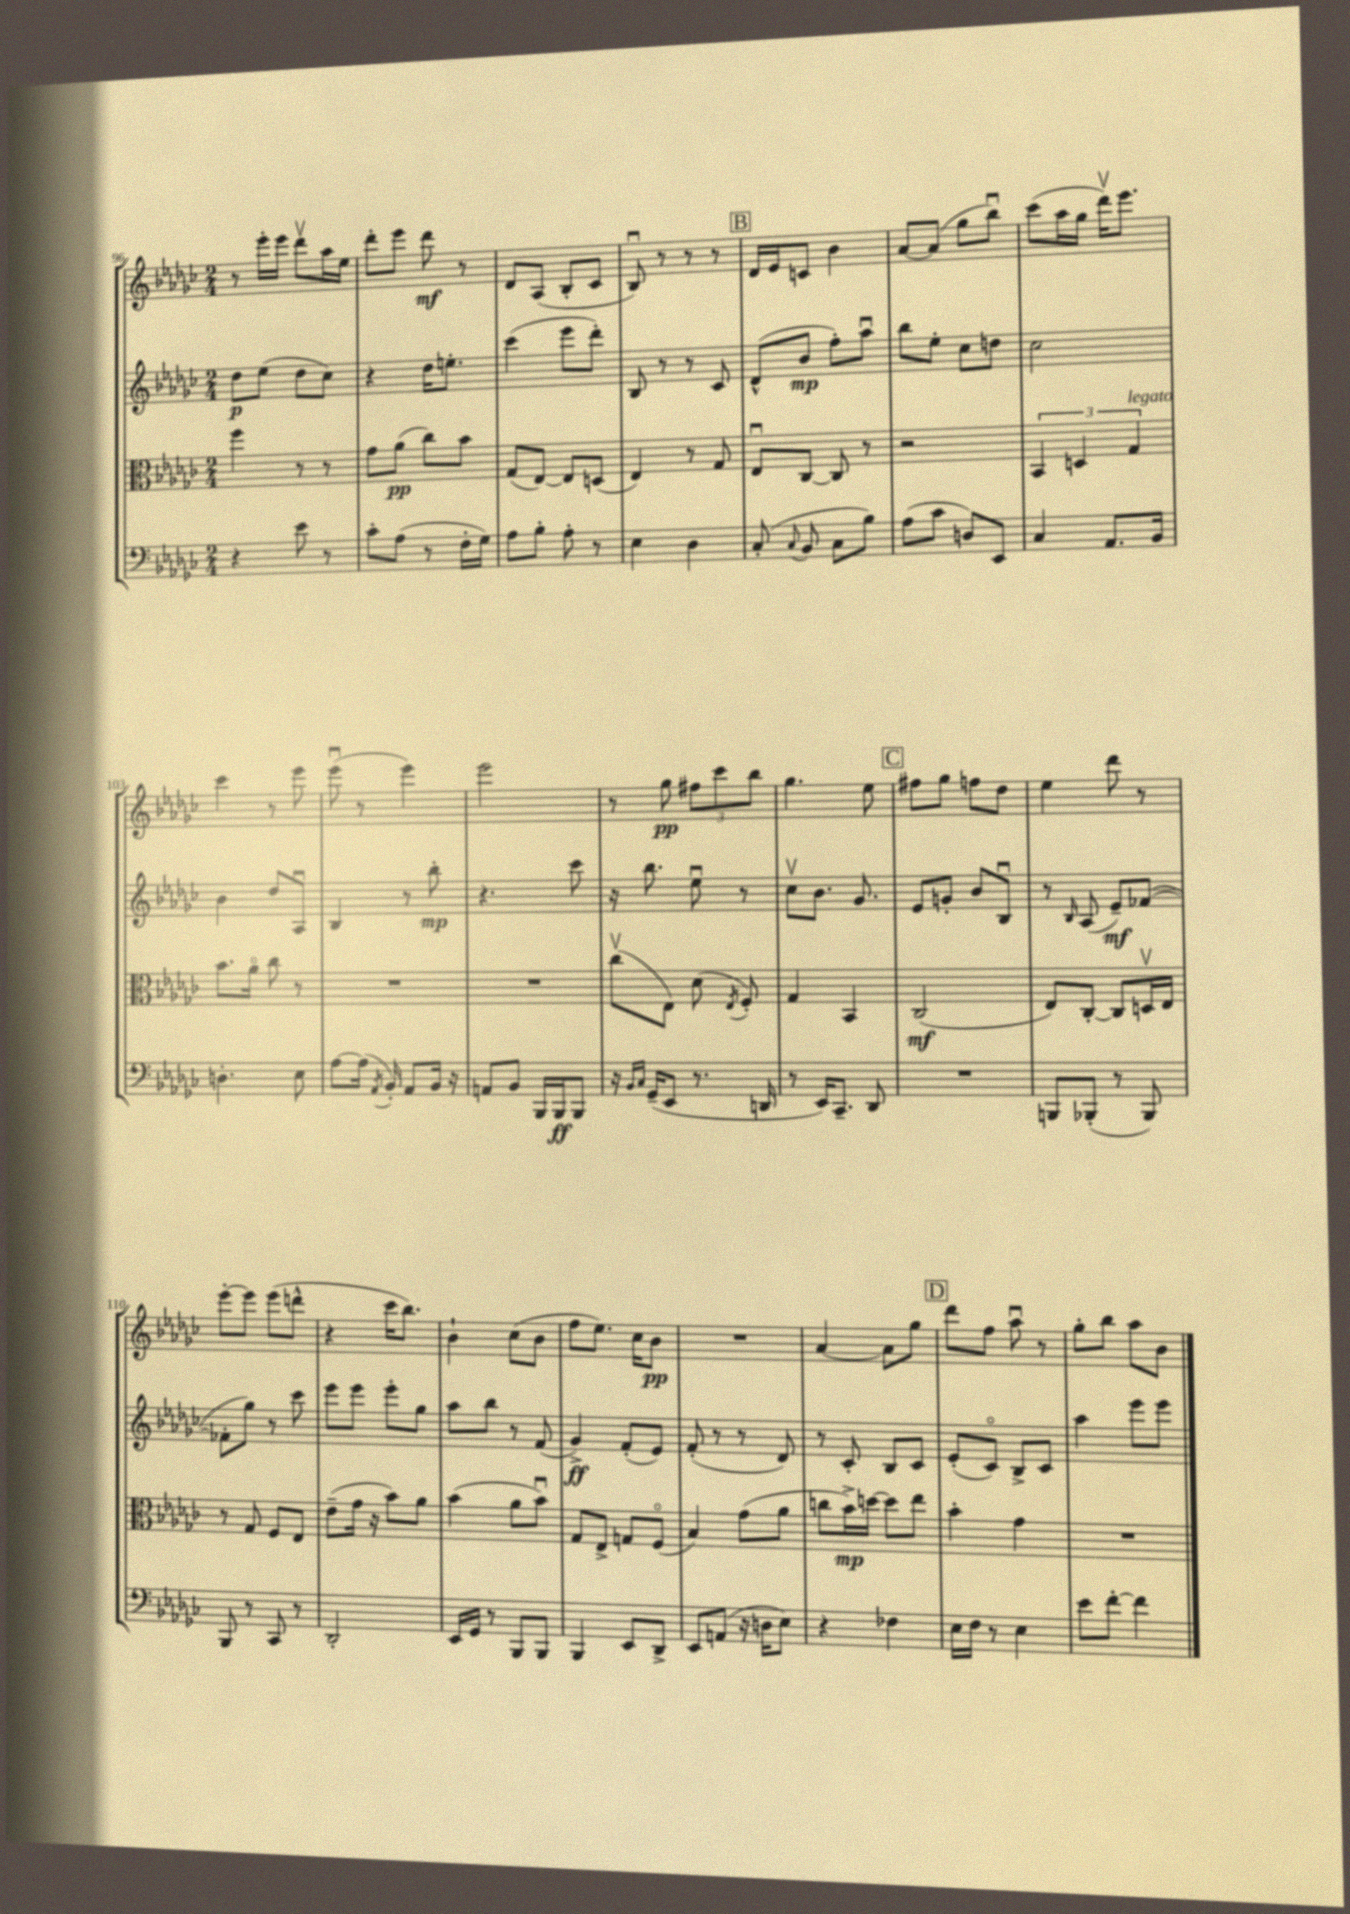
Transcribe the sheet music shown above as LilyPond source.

<<
\new StaffGroup <<
\new Staff = "s0" {
    \clef treble \key ges \major \numericTimeSignature \time 2/4
    \autoBeamOff r8 ees'''16[-. ees'''16] des'''8[\upbow aes''16 ees''16] |
    des'''8[-. ees'''8] des'''8\mf r8 |
    des'8[ aes8]( bes8[-. ces'8] |
    bes8\downbow) r8 r8 r8 |
    \mark \markup { \box "B" } des'16[ ees'16 c'8] bes'4 |
    aes'8[~ aes'8]( ges''8[ bes''8]\downbow) |
    ces'''8[( aes''16 ges''16] des'''16[\upbow) ees'''8.] |
    ces'''4 r8 ees'''8 |
    ees'''8\downbow( r8 ees'''4) |
    ees'''2 |
    r8 ges''8\pp \tuplet 3/2 { fis''8[ ces'''8 bes''8] } |
    ges''4. ees''8 |
    \mark \markup { \box "C" } fis''8[ ges''8] f''8[ des''8] |
    ees''4 des'''8 r8 |
    ees'''8[~-. ees'''8] ees'''8[( d'''8]-^ |
    r4 ces'''16[ bes''8.]) |
    bes'4-! ces''8[( bes'8] |
    f''8[ ees''8.]) ces''16[ bes'8]\pp |
    R2 |
    aes'4~ aes'8[ ges''8] |
    \mark \markup { \box "D" } des'''8[ f''8] aes''8\downbow r8 |
    ges''8[-. bes''8] aes''8[ bes'8] \bar "|." |
}
\new Staff = "s1" {
    \clef treble \key ges \major \numericTimeSignature \time 2/4
    \autoBeamOff des''8[\p ees''8]( des''8[ ces''8]) |
    r4 des''16[ e''8.]-. |
    ces'''4( ees'''8[ des'''8]-.) |
    bes8 r8 r8 ces'8 |
    \mark \markup { \box "B" } des'8[-^( bes'8]\mp f''8[-.) aes''8]\downbow |
    bes''8[ ees''8]-. ces''8[ d''8] |
    ces''2 |
    bes'4 des''8[ aes8]\downbow |
    bes4 r8 bes''8-.\mp |
    r4. ces'''8 |
    r16 bes''8. ees''8\downbow r8 |
    ces''8[\upbow bes'8.] ges'8. |
    \mark \markup { \box "C" } ees'8[ g'8]-. bes'8[ bes8]\downbow |
    r8 \grace { bes16 } aes8( ees'8[--\mf) fes'8]~( |
    fes'8[-. ges''8]) r8 ces'''8 |
    ees'''8[ ees'''8] ees'''8[-. ges''8] |
    aes''8[ bes''8] r8 f'8( |
    ges'4->\ff) f'8[-.( ees'8]) |
    f'8-.( r8 r8 des'8) |
    r8 ces'8-. bes8[ ces'8] |
    \mark \markup { \box "D" } ees'8[-.( ces'8]\flageolet) bes8[-> ces'8] |
    aes''4 ees'''8[ ees'''8] \bar "|." |
}
\new Staff = "s2" {
    \clef alto \key ges \major \numericTimeSignature \time 2/4
    \autoBeamOff f''4 r8 r8 |
    ges'8[ aes'8]\pp( ces''8[) bes'8] |
    ges8[( ees8]~) ees8[ d8]( |
    ees4) r8 ges8 |
    \mark \markup { \box "B" } ees8[\downbow ces8]~ ces8 r8 |
    r2 |
    \tuplet 3/2 { bes,4 d4 ges4^\markup { \italic "legato" } } |
    bes'8.[ aes'16]\flageolet ces''8 r8 |
    R2 |
    R2 |
    ces''8[\upbow( ees8]) des'8( \acciaccatura { ees8 } f8-.) |
    ges4 bes,4 |
    \mark \markup { \box "C" } ces2\mf( |
    ees8[) ces8]~-. ces8[ d16\upbow ees16] |
    r8 ges8 f8[ ees8] |
    ees'8[--( ges'16] r16 bes'8[) aes'8] |
    bes'4( aes'8[ bes'8]\downbow) |
    ges8[ ees8]-> g8[ f8]\flageolet( |
    bes4) ges'8[( aes'8] |
    c''8[ bes'16->\mp) d''16]~ d''8[ ees''8] |
    \mark \markup { \box "D" } bes'4-. ges'4 |
    R2 \bar "|." |
}
\new Staff = "s3" {
    \clef bass \key ges \major \numericTimeSignature \time 2/4
    \autoBeamOff r4 ees'8 r8 |
    ces'8[-. aes8]( r8 f16[-. ges16]) |
    aes8[ bes8]-. aes8-. r8 |
    ees4 des4 |
    \mark \markup { \box "B" } ces8-.( \appoggiatura { ces8 } bes,8 ces8[ bes8]) |
    aes8[( ces'8] d8[) ees,8] |
    ces4 aes,8.[ bes,16] |
    d4.-. ees8 |
    aes8[~ aes16]( \acciaccatura { aes,8 } bes,16-.) aes,8[ bes,16] r16 |
    a,8[ bes,8] bes,,16[ bes,,16\ff bes,,8] |
    r16 \grace { bes,16[ ces16] } ges,16[--( ees,8] r8. d,16 |
    r8 ees,16[) ces,8.]-- des,8 |
    \mark \markup { \box "C" } R2 |
    b,,8[ bes,,8]-.( r8 bes,,8) |
    bes,,8 r8 ces,8 r8 |
    des,2-. |
    ees,16[ ges,16] r8 bes,,8[ bes,,8] |
    bes,,4 ees,8[ des,8]-> |
    ees,8[ a,8]( r16 d16[ ees8]) |
    r4 fes4 |
    \mark \markup { \box "D" } ees16[ f16] r8 ees4 |
    ees'8[ f'8]~-. f'4 \bar "|." |
}
>>
>>
\layout { \context { \Score currentBarNumber = #96 } }
